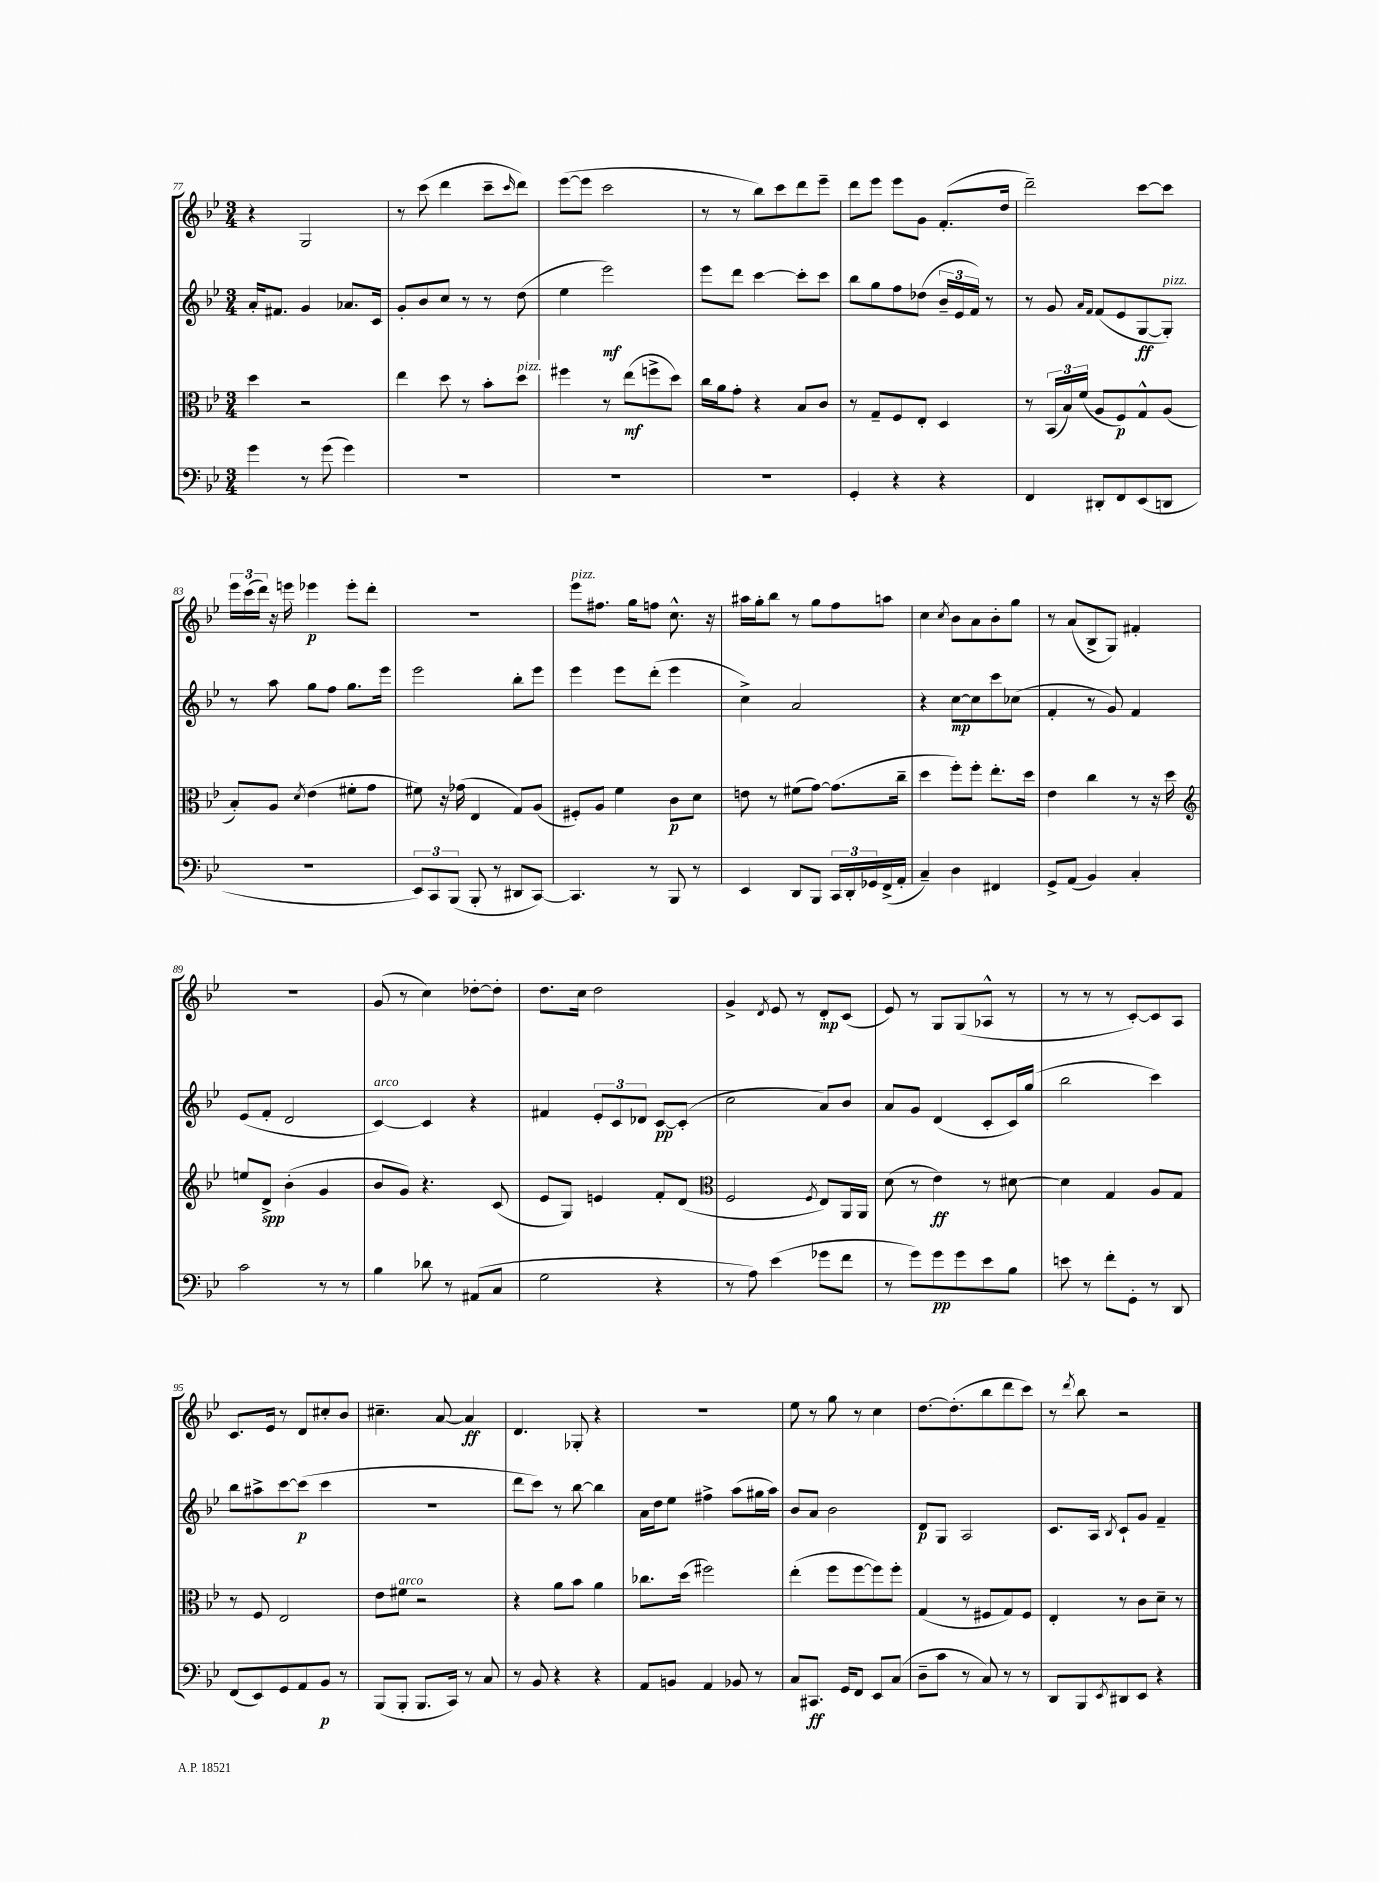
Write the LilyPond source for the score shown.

<<
\new StaffGroup <<
\new Staff = "s0" {
    \clef treble \key bes \major \numericTimeSignature \time 3/4
    r4 g2 |
    r8 c'''8( d'''4 c'''8-- \grace { c'''16 } d'''8) |
    ees'''8~( ees'''8 c'''2 |
    r8 r8 bes''8) c'''8 d'''8 ees'''8-- |
    d'''8 ees'''8 ees'''8 g'8 f'8.-.( d''16 |
    d'''2--) c'''8~ c'''8 |
    \tuplet 3/2 { ees'''16 c'''16( d'''16) } r16 e'''16 ees'''4\p ees'''8-. d'''8-. |
    R2. |
    ees'''8^\markup { \italic "pizz." } fis''8. g''16 f''8 c''8.-^ r16 |
    ais''16 g''16-. bes''8 r8 g''8 f''8 a''8 |
    c''4 \acciaccatura { c''8 } bes'8 a'8 bes'8-. g''8 |
    r8 a'8( bes8-> g8) fis'4-. |
    R2. |
    g'8( r8 c''4) des''8~-. des''8-. |
    d''8. c''16 d''2 |
    g'4-> \acciaccatura { d'8 } ees'8 r8 d'8-.\mp c'8( |
    ees'8) r8 g8 g8( aes8-^ r8 |
    r8 r8 r8 c'8~-.) c'8 a8 |
    c'8. ees'16 r8 d'8 cis''8-. bes'8 |
    cis''4.-- a'8~ a'4\ff |
    d'4. ges8-. r4 |
    R2. |
    ees''8 r8 g''8 r8 c''4 |
    d''8.~ d''8.-.( bes''8 d'''8 c'''8) |
    r8 \acciaccatura { d'''8 } bes''8 r2 \bar "|." |
}
\new Staff = "s1" {
    \clef treble \key bes \major \numericTimeSignature \time 3/4
    a'16-. fis'8. g'4 aes'8. c'16 |
    g'8-. bes'8 c''8 r8 r8 d''8( |
    ees''4 ees'''2\mf) |
    ees'''8 d'''8 c'''4~ c'''8-. c'''8 |
    bes''8 g''8 f''8 des''8( \tuplet 3/2 { bes'16-- ees'16 f'16) } r8 |
    r8 g'8 \grace { a'16 f'16 } f'8( ees'8 g8~\ff g8-.^\markup { \italic "pizz." }) |
    r8 a''8 g''8 f''8 g''8. ees'''16 |
    ees'''2 bes''8-. ees'''8 |
    ees'''4 ees'''8 d'''8-.( ees'''4 |
    c''4->) a'2 |
    r4 c''8~\mp c''8 c'''8 ces''8( |
    f'4-. r8 g'8) f'4 |
    ees'8( f'8-. d'2 |
    c'4~^\markup { \italic "arco" }) c'4 r4 |
    fis'4 \tuplet 3/2 { ees'8-. c'8 des'8 } c'8~\pp c'8-.( |
    c''2 a'8) bes'8 |
    a'8 g'8 d'4( c'8-. c'16) g''16( |
    bes''2 c'''4) |
    bes''8 ais''8-> c'''8~ c'''8\p( c'''4 |
    R2. |
    d'''8 c'''8) r8 bes''8~ bes''4 |
    a'16 d''16 ees''8 fis''4-> a''8( gis''16 a''16) |
    bes'8 a'8 bes'2 |
    d'8\p g8 a2 |
    c'8. a16 \acciaccatura { bes8 } c'8-! g'8 f'4-- \bar "|." |
}
\new Staff = "s2" {
    \clef alto \key bes \major \numericTimeSignature \time 3/4
    d''4 r2 |
    ees''4 d''8 r8 bes'8-. d''8^\markup { \italic "pizz." } |
    fis''4 r8 ees''8\mf( f''8-> d''8) |
    c''16 a'16 g'8-. r4 bes8 c'8 |
    r8 g8-- f8 ees8-. d4 |
    r8 \tuplet 3/2 { bes,16( bes16) f'16( } a8 f8\p) g8-^ a8( |
    bes8-.) a8 \acciaccatura { d'8 } ees'4( fis'8-. g'8 |
    fis'8) r16 ges'16( ees4 g8) a8( |
    fis8-.) a8 f'4 c'8\p d'8 |
    e'8 r8 fis'8( g'8~) g'8.( c''16-- |
    d''4 f''8-.) f''8-. ees''8.-. d''16 |
    ees'4 c''4 r8 r16 d''16 |
    \clef treble e''8 d'8->\spp bes'4-.( g'4 |
    bes'8 g'8) r4. c'8( |
    ees'8 g8) e'4 f'8-. d'8( |
    \clef alto f2 \acciaccatura { f8 } ees8) a,16 a,16 |
    d'8( r8 ees'4\ff) r8 dis'8~ |
    dis'4 g4 a8 g8 |
    r8 f8 ees2 |
    ees'8 fis'8^\markup { \italic "arco" } r2 |
    r4 a'8 bes'8 a'4 |
    ces''8. d''16( fis''2) |
    ees''4-.( f''8 f''8~ f''8) f''8-. |
    g4( r8 fis8 g8) fis8 |
    ees4-. r8 c'8 d'8-- r8 \bar "|." |
}
\new Staff = "s3" {
    \clef bass \key bes \major \numericTimeSignature \time 3/4
    g'4 r8 g'8( g'4) |
    R2. |
    R2. |
    R2. |
    g,4-. r4 r4 |
    f,4 dis,8-. f,8 ees,8( d,8 |
    R2. |
    \tuplet 3/2 { ees,8) c,8 bes,,8( } bes,,8-. r8 dis,8 c,8~) |
    c,4. r8 bes,,8 r8 |
    ees,4 d,8 bes,,8 \tuplet 3/2 { c,16 d,16-. ges,16 } f,16->( a,16-. |
    c4--) d4 fis,4 |
    g,8-> a,8( bes,4) c4-. |
    c'2 r8 r8 |
    bes4 des'8 r8 ais,8( c8 |
    g2 r4 |
    r8 a8) ees'4( ges'8 f'8 |
    r8 g'8) g'8\pp g'8 ees'8 bes8 |
    e'8 r8 f'8-. g,8-. r8 d,8 |
    f,8( ees,8) g,8 a,8 bes,8\p r8 |
    bes,,8( bes,,8-. bes,,8. c,16) r8 c8 |
    r8 bes,8 r4 r4 |
    a,8 b,8 a,4 bes,8 r8 |
    c8 cis,8.\ff g,16 f,8 ees,8 c8( |
    d8-- c'8 r8 c8) r8 r8 |
    d,8 bes,,8 \acciaccatura { ees,8 } dis,8 ees,8 r4 \bar "|." |
}
>>
>>
\layout { \context { \Score currentBarNumber = #77 } }
